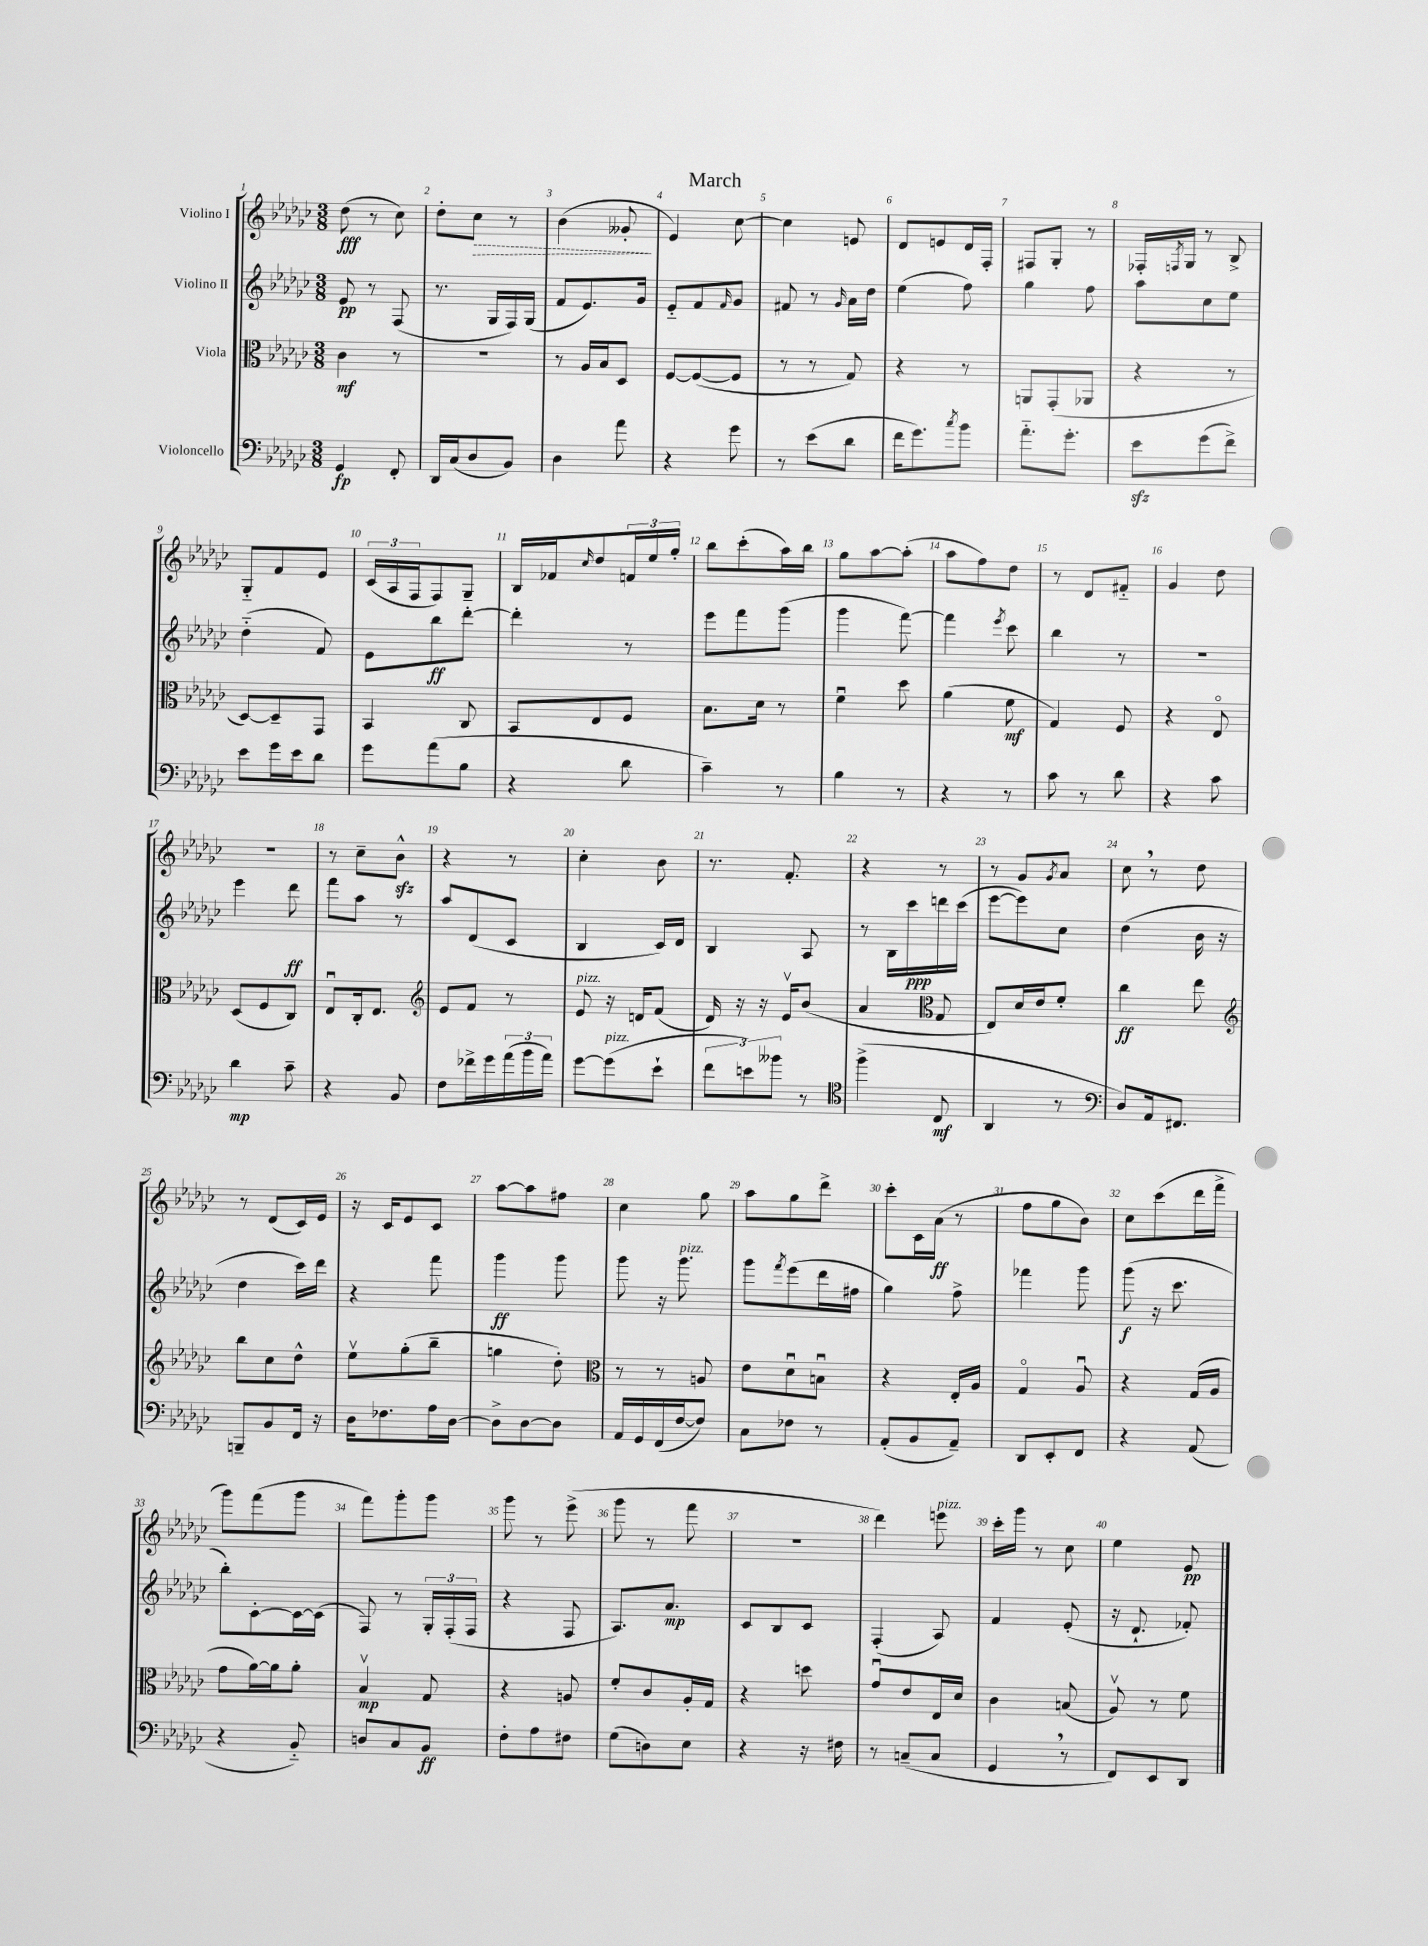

**kern	**dynam	**kern	**dynam	**kern	**dynam	**kern	**dynam
*part4	*part4	*part3	*part3	*part2	*part2	*part1	*part1
*staff4	*staff4	*staff3	*staff3	*staff2	*staff2	*staff1	*staff1
*I"Violoncello	*	*I"Viola	*	*I"Violino II	*	*I"Violino I	*
*clefF4	*	*clefC3	*	*clefG2	*	*clefG2	*
*k[b-e-a-d-g-c-]	*	*k[b-e-a-d-g-c-]	*	*k[b-e-a-d-g-c-]	*	*k[b-e-a-d-g-c-]	*
*M3/8	*	*M3/8	*	*M3/8	*	*M3/8	*
=1	=1	=1	=1	=1	=1	=1	=1
4GG-/	fp	4c-\	mf	8e-/	pp	(8dd-\	fff
.	.	.	.	8r	.	8r	.
8FF'/	.	8r	.	(8F/	.	8cc-\)	.
=2	=2	=2	=2	=2	=2	=2	=2
16DD-/LL	.	4.r	.	8.r	.	8dd-'\L	.
(16C-/J	.	.	.	.	.	.	.
!	!	!	!	!	!	!	!LO:HP:b
8D-/	.	.	.	.	.	8cc-\J	>
.	.	.	.	16G-/LL	.	.	.
8BB-/J)	.	.	.	16F/)	.	8r	.
.	.	.	.	(16G-/JJ	.	.	.
=3	=3	=3	=3	=3	=3	=3	=3
4D-\	.	8r	.	8f/L	.	(4b-\	.
.	.	16A-/LL	.	8.e-/)	.	.	.
.	.	16B-/J	.	.	.	.	.
8a-\	.	8D-/J	.	.	.	8g--X'/	.
.	.	.	.	16g-/Jk	.	.	.
.	.	.	.	.	.	.	]
=4	=4	=4	=4	=4	=4	=4	=4
4r	.	[8F/L	.	8e-/L	.	4e-/)	.
.	.	(8F/_	.	8f/	.	.	.
.	.	.	.	16qqf/	.	.	.
8g-\	.	8F/J]	.	8g-/J	.	[8cc-\	.
=5	=5	=5	=5	=5	=5	=5	=5
8r	.	8r	.	8f#X/	.	4cc-\]	.
(8e-\L	.	8r	.	8r	.	.	.
.	.	.	.	16qqg-/	.	.	.
8d-\J	.	8G-/)	.	16a-\LL	.	8en/	.
.	.	.	.	16dd-\JJ	.	.	.
=6	=6	=6	=6	=6	=6	=6	=6
16f\KL	.	4r	.	(4ee-\	.	8d-/L	.
8.g-\)	.	.	.	.	.	.	.
.	.	.	.	.	.	8en/	.
8qcc-/	.	.	.	.	.	.	.
8b-\J	.	8r	.	8ff\)	.	16d-/L	.
.	.	.	.	.	.	16F'/JJ	.
=7	=7	=7	=7	=7	=7	=7	=7
8.a-\L	.	8AAn/L	.	4gg-\	.	8F#X/L	.
.	.	(8GG-'/	.	.	.	8G-'/J	.
8.g-'\J	.	.	.	.	.	.	.
.	.	8AA-X/J	.	8ff\	.	8r	.
=8	=8	=8	=8	=8	=8	=8	=8
8e-zz\L	.	4r	.	8aa-\L	.	16F-X'/LL	.
.	.	.	.	.	.	8qFn/	.
.	.	.	.	.	.	16G-/JJ	.
(8g-\	.	.	.	8cc-\	.	8r	.
8f^\J)	.	8r	.	8ee-\J	.	8B-^/	.
!!LO:LB:g=z
=9	=9	=9	=9	=9	=9	=9	=9
8e-\L	.	[8D-/L)	.	(4dd-\	.	8G-/L	.
16g-\L	.	8D-~/]	.	.	.	8f/	.
16e-\J	.	.	.	.	.	.	.
8d-\J	.	8GG-/J	.	8f/)	.	8e-/J	.
=10	=10	=10	=10	=10	=10	=10	=10
8g-\L	.	4BB-/	.	8e-\L	.	(24c-/LL	.
.	.	.	.	.	.	24A-/	.
.	.	.	.	.	.	24F/J	.
(8a-\	.	.	.	8bb-\	ff	8F/)	.
8B-\J	.	8C-/	.	[8ddd-'\J	.	8G-~/J	.
=11	=11	=11	=11	=11	=11	=11	=11
4r	.	8BB-/L	.	4ddd-'\]	.	16B-/LL	.
.	.	.	.	.	.	16f-X/J	.
.	.	.	.	.	.	16qqcc-/	.
.	.	8E-/	.	.	.	8dd-/	.
8d-\	.	8F/J	.	8r	.	24fn/L	.
.	.	.	.	.	.	24ee-/	.
.	.	.	.	.	.	24gg-'/JJ	.
=12	=12	=12	=12	=12	=12	=12	=12
4c-~\)	.	8.B-\L	.	8eee-\L	.	8bb-\L	.
.	.	.	.	8fff\	.	(8ccc-'\	.
.	.	16d-\Jk	.	.	.	.	.
8r	.	8r	.	(8ggg-\J	.	16aa-\L)	.
.	.	.	.	.	.	16bb-\JJ	.
=13	=13	=13	=13	=13	=13	=13	=13
4B-\	.	4fu\	.	4ggg-\	.	8gg-\L	.
.	.	.	.	.	.	[8aa-\	.
8r	.	8dd-\	.	[8fff\)	.	(8aa-'\J]	.
=14	=14	=14	=14	=14	=14	=14	=14
4r	.	(4a-\	.	4fff\]	.	8aa-\L	.
.	.	.	.	.	.	8ff\)	.
.	.	.	.	8qeee-/	.	.	.
8r	.	8f\	mf	8ccc-\	.	8dd-\J	.
=15	=15	=15	=15	=15	=15	=15	=15
8c-\	.	4G-/)	.	4bb-\	.	8r	.
8r	.	.	.	.	.	8d-/L	.
8d-\	.	8F/	.	8r	.	8f#X/J	.
=16	=16	=16	=16	=16	=16	=16	=16
4r	.	4r	.	4.r	.	4g-/	.
8c-\	.	8E-/	.	.	.	8dd-\	.
!!LO:LB:g=z
=17	=17	=17	=17	=17	=17	=17	=17
4d-\	mp	(8D-/L	.	4eee-\	.	4.r	.
.	.	8F/	.	.	.	.	.
8c-~\	.	8C-/J)	.	8ddd-\	ff	.	.
=18	=18	=18	=18	=18	=18	=18	=18
4r	.	8E-u/L	.	8fff\L	.	8r	.
.	.	16C-'/k	.	8aa-\J	.	8cc-~\L	.
.	.	8.E-/J	.	.	.	.	.
8BB-/	.	.	.	8r	.	8b-zz^^\J	.
=19	=19	=19	=19	=19	=19	=19	=19
*	*	*clefG2	*	*	*	*	*
8F\L	.	8e-/L	.	8aa-/L	.	4r	.
16f-X^\L	.	8f/J	.	(8d-/	.	.	.
16g-\	.	.	.	.	.	.	.
(24a-\	.	8r	.	8c-/J	.	8r	.
24b-\	.	.	.	.	.	.	.
24a-\JJ)	.	.	.	.	.	.	.
=20	=20	=20	=20	=20	=20	=20	=20
!	!	!LO:TX:a:i:t=pizz.	!	!	!	!	!
[8g-\L	.	8e-/	.	4B-/	.	4cc-'\	.
!LO:TX:a:i:t=pizz.	!	!	!	!	!	!	!
(8g-\]	.	16r	.	.	.	.	.
.	.	16dn/KL	.	.	.	.	.
8e-`\J	.	(8f/J	.	16c-/LL)	.	8b-\	.
.	.	.	.	16d-/JJ	.	.	.
=21	=21	=21	=21	=21	=21	=21	=21
12f\L	.	16d-/)	.	4B-/	.	8.r	.
.	.	16r	.	.	.	.	.
12en\)	.	.	.	.	.	.	.
.	.	16r	.	.	.	.	.
12b--X\J	.	.	.	.	.	.	.
.	.	16e-v/KL	.	.	.	8.f'/	.
8r	.	(8b-/J	.	8A-/	.	.	.
=22	=22	=22	=22	=22	=22	=22	=22
*clefC4	*	*	*	*	*	*	*
(4ff^\	.	4a-/	.	8r	.	4r	.
.	.	.	.	16B-\LL	.	.	.
.	.	.	.	16ccc-\	ppp	.	.
*	*	*clefC3	*	*	*	*	*
8C-/	mf	8G-/	.	16dddn\	.	8r	.
.	.	.	.	(16ccc-\JJ	.	.	.
=23	=23	=23	=23	=23	=23	=23	=23
4AA-/	.	8E-/L)	.	[8eee-\L	.	8r	.
.	.	16d-/L	.	8eee-\])	.	8g-/L	.
.	.	16e-/J	.	.	.	.	.
.	.	.	.	.	.	8qg-/	.
8r	.	8f'/J	.	8cc-\J	.	8a-/J	.
=24	=24	=24	=24	=24	=24	=24	=24
*clefF4	*	*	*	*	*	*	*
8D-/L)	.	4cc-\	ff	(4dd-\	.	8cc-,\	.
16AA-/k	.	.	.	.	.	8r	.
8.FF#X/J	.	.	.	.	.	.	.
.	.	8ee-\	.	16b-\	.	8dd-\	.
.	.	.	.	16r	.	.	.
!!LO:LB:g=z
=25	=25	=25	=25	=25	=25	=25	=25
*	*	*clefG2	*	*	*	*	*
8BBBn~/L	.	8bb-\L	.	4dd-\	.	8r	.
8BB-/	.	8cc-\	.	.	.	(8d-/L	.
16FF/Jk	.	8dd-^^\J	.	16ccc-\LL)	.	16c-/L)	.
16r	.	.	.	16ddd-\JJ	.	16e-/JJ	.
=26	=26	=26	=26	=26	=26	=26	=26
16D-\KL	.	8ee-v\L	.	4r	.	16r	.
8.F-X\	.	.	.	.	.	16c-/KL	.
.	.	(8gg-'\	.	.	.	8e-/	.
16A-\L	.	8bb-~\J	.	8fff\	.	8c-/J	.
[16D-\JJ	.	.	.	.	.	.	.
=27	=27	=27	=27	=27	=27	=27	=27
8D-^\L]	.	4ggn\	.	4ggg-\	ff	[8aa-\L	.
[8D-\	.	.	.	.	.	8aa-\]	.
8D-\J]	.	8dd-'\)	.	8ggg-\	.	8ff#X\J	.
=28	=28	=28	=28	=28	=28	=28	=28
*	*	*clefC3	*	*	*	*	*
16AA-/LL	.	8r	.	8ggg-\	.	4cc-\	.
16GG-/	.	.	.	.	.	.	.
(16FF/	.	8r	.	16r	.	.	.
!	!	!	!	!LO:TX:a:i:t=pizz.	!	!	!
[16F/J	.	.	.	8.ggg-\	.	.	.
8F/J])	.	8An/	.	.	.	8gg-\	.
=29	=29	=29	=29	=29	=29	=29	=29
8C-\L	.	8e-\L	.	8ggg-\L	.	8aa-\L	.
.	.	.	.	8qfff/	.	.	.
8F-X\J	.	8d-u\	.	(8eee-\	.	8gg-\	.
8r	.	8Bnu\J	.	16ddd-\L	.	8ddd-^\J	.
.	.	.	.	16ff#X\JJ	.	.	.
=30	=30	=30	=30	=30	=30	=30	=30
(8AA-'/L	.	4r	.	4gg-\)	.	8ccc-'\L	.
8BB-/	.	.	.	.	.	16c-\L	.
.	.	.	.	.	.	(16a-\JJ	ff
8AA-~/J)	.	16E-'/LL	.	8ff^\	.	8r	.
.	.	16A-/JJ	.	.	.	.	.
=31	=31	=31	=31	=31	=31	=31	=31
8DD-/L	.	4G-/	.	4fff-X\	.	8ff\L	.
8EE-'/	.	.	.	.	.	8gg-\	.
8FF/J	.	8A-u/	.	8ggg-\	.	8b-\J)	.
=32	=32	=32	=32	=32	=32	=32	=32
4r	.	4r	.	(8ggg-\	f	8cc-\L	.
.	.	.	.	16r	.	(8ccc-\	.
.	.	.	.	8.ccc-\	.	.	.
(8AA-/	.	(16G-/LL	.	.	.	16ddd-\L	.
.	.	16A-/JJ	.	.	.	16fff^\JJ	.
!!LO:LB:g=z
=33	=33	=33	=33	=33	=33	=33	=33
4r	.	8g-\L	.	8bb-'\L)	.	8ggg-\L)	.
.	.	[16a-\L)	.	[8c-'\	.	(8fff\	.
.	.	16a-\J]	.	.	.	.	.
8BB-/)	.	8a-'\J	.	16c-\L_	.	8ggg-\J	.
.	.	.	.	(16c-\JJ]	.	.	.
=34	=34	=34	=34	=34	=34	=34	=34
8Dn/L	.	4B-v/	mp	8F/)	.	8fff\L)	.
8C-/	.	.	.	8r	.	8ggg-'\	.
8BB-/J	ff	8G-/	.	24G-'/LL	.	8ggg-\J	.
.	.	.	.	(24F'/	.	.	.
.	.	.	.	24F/JJ	.	.	.
=35	=35	=35	=35	=35	=35	=35	=35
8F'\L	.	4r	.	4r	.	8ggg-\	.
8A-\	.	.	.	.	.	8r	.
8F#X\J	.	8An/	.	8F/	.	(8eee-^\	.
=36	=36	=36	=36	=36	=36	=36	=36
(8G-\L	.	8f'/L	.	8.A-/L)	.	8ggg-\	.
8Dn\)	.	8c-/	.	.	.	8r	.
.	.	.	.	8.a-/J	mp	.	.
8E-\J	.	16A-'/L	.	.	.	8fff\	.
.	.	16G-/JJ	.	.	.	.	.
=37	=37	=37	=37	=37	=37	=37	=37
4r	.	4r	.	8c-/L	.	4.r	.
.	.	.	.	8B-/	.	.	.
16r	.	8ddn\	.	8c-/J	.	.	.
16F#X\	.	.	.	.	.	.	.
=38	=38	=38	=38	=38	=38	=38	=38
8r	.	8g-u/L	.	(4F'/	.	4ddd-\)	.
(8Cn~/L	.	8e-/	.	.	.	.	.
!	!	!	!	!	!	!LO:TX:a:i:t=pizz.	!
8C/J	.	16E-/L	.	8A-/)	.	8eeen\	.
.	.	16d-/JJ	.	.	.	.	.
=39	=39	=39	=39	=39	=39	=39	=39
4GG-,/	.	4c-\	.	4f/	.	16ccc-'\LL	.
.	.	.	.	.	.	16ggg-\JJ	.
.	.	.	.	.	.	8r	.
8r	.	(8Bn/	.	(8e-'/	.	8cc-\	.
=40	=40	=40	=40	=40	=40	=40	=40
8FF/L)	.	8A-v/)	.	16r	.	4ee-\	.
.	.	.	.	8.d-`/	.	.	.
8EE-/	.	8r	.	.	.	.	.
8DD-/J	.	8f\	.	8f-X'/)	.	8e-/	pp
==	==	==	==	==	==	==	==
*-	*-	*-	*-	*-	*-	*-	*-
